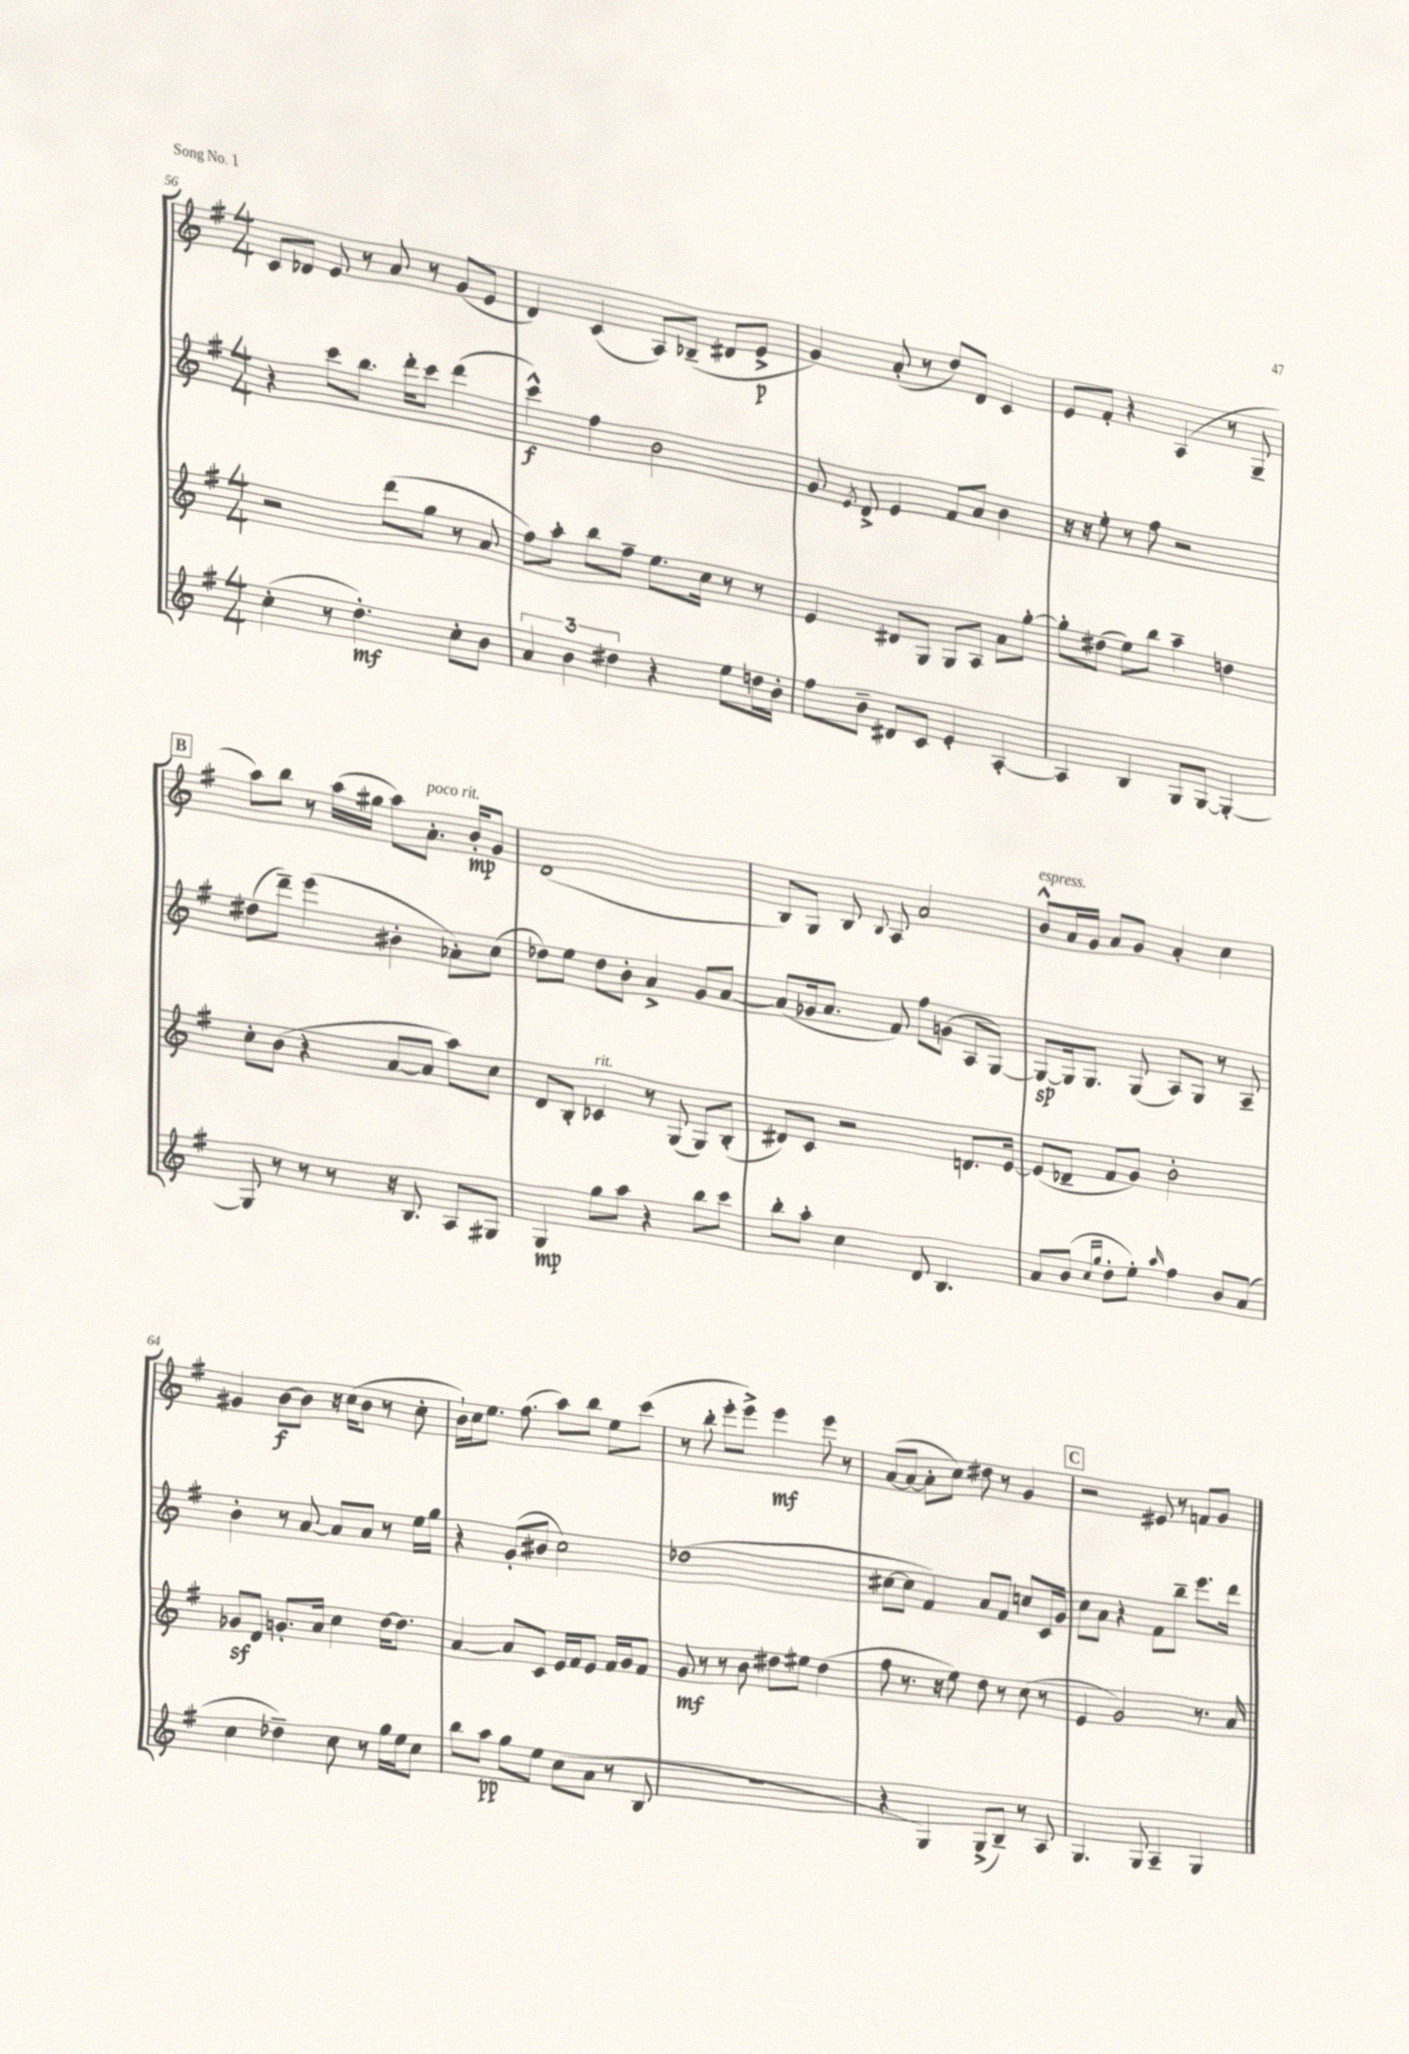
<<
\new StaffGroup <<
\new Staff = "s0" {
    \clef treble \key g \major \numericTimeSignature \time 4/4
    \autoBeamOff c'8[ des'8] e'8 r8 a'8 r8 g'8[( e'8] |
    d'4) c'4( a8[) bes8]--( dis'8[ e'8]->\p |
    g'4) a'8-.( r8 d''8[) d'8] c'4 |
    e'8[ fis'8]-. r4 a4( r8 g8-- |
    \mark \markup { \box "B" } a''8[) b''8] r8 a''16[( gis''16] a''8[) a'8.]-.^\markup { \italic "poco rit." } b'16[-.\mp g'8] |
    d'1( |
    b8[) g8] b8 \appoggiatura { b8 } a8 a'2 |
    b'8[-^^\markup { \italic "espress." } a'16 g'16] a'8[ g'8] a'4-. c''4 |
    gis'4 b'8[~\f b'8] r16 c''16[( b'8] r8 c''8-. |
    b'16[-!) c''16 e''8.] fis''8.( a''8[) b''8] e''8[ c'''8]( |
    r8 b''8-. e'''8[-. e'''8]->) e'''4\mf e'''8 r8 |
    a'8[~( a'8]~ a'8[-. c''8]) dis''8 r8 g'4 |
    \mark \markup { \box "C" } r2 eis'8 r8 f'8[ g'8] \bar "|." |
}
\new Staff = "s1" {
    \clef treble \key g \major \numericTimeSignature \time 4/4
    \autoBeamOff r4 c'''8[ b''8.] d'''16[-. c'''8] d'''4( |
    c'''4-^\f) fis''4 b'2 |
    g'8 \acciaccatura { e'8 } d'8-> e'4 fis'8[ a'8] b'4 |
    r16 r16 e''8-. r8 fis''8 r2 |
    \mark \markup { \box "B" } dis''8[( d'''8]--) e'''4( bis'4-. aes'8[-.) c''8]( |
    des''8[) e''8] des''8[ b'8]-. a'4-> g'8[ a'8]~ |
    a'8[( ges'16 a'8.] fis'8) fis''8[ g'8]( a8[ g8]~) |
    g8[~\sp g16 g8.] g8( a8[) g8] r8 a8-- |
    b'4-. r8 a'8~ a'8[ a'8] r8 e''16[ g''16] |
    r4 g'8[-.( bis'8] c''2) |
    des''1( |
    cis''8[~ cis''8] fis'4) a'8[ fis'8] c''8[ c'16 g'16] |
    \mark \markup { \box "C" } c''8[ a'8] r4 fis'8[ b''8]-- e'''8.[ d'''16] \bar "|." |
}
\new Staff = "s2" {
    \clef treble \key g \major \numericTimeSignature \time 4/4
    \autoBeamOff r2 d'''8[( g''8] r8 a'8 |
    fis''8[) a''8]-. b''8[ fis''8]-- e''8.[ c''16] r8 r8 |
    e'4 dis'8[ g8] g8[ a8] a'8[ g''8]~-. |
    g''8[-. dis''8]( e''8[) b''8] a''4-- d''4 |
    \mark \markup { \box "B" } c''8[-. b'8]( r4 a'8[~ a'8] a''8[) c''8] |
    d'8[ b8]-. ces'4^\markup { \italic "rit." } r8 g8( g8[) b8]-.( |
    dis'8[) c'8] r2 d'8.[ e'16]~ |
    e'8[( des'8]-- fis'8[ g'8]) b'2-. |
    ges'8[\sf d'8] g'8.[-. a'16] c''4 d''16[~ d''8.] |
    a'4~ a'8[ c'8] e'16[ fis'16 e'8] fis'16[ g'16 fis'8] |
    g'8\mf r8 r8 b'8 dis''8[ eis''8] dis''4( |
    fis''8 r8. r16 e''8) d''8 r8 c''8( r8 |
    \mark \markup { \box "C" } e'4 g'2) r8. a'16 \bar "|." |
}
\new Staff = "s3" {
    \clef treble \key g \major \numericTimeSignature \time 4/4
    \autoBeamOff c''4-.( r8 d''4.-.\mf) c''8[-. b'8] |
    \tuplet 3/2 { a'4 b'4 dis''4 } r4 e''8[ d''16 b'16]-. |
    fis''8[ b'8]-- dis'8[ c'8] e'4-. a4~-. |
    a4 b4 g8[ g8]~ g4~-. |
    \mark \markup { \box "B" } g8 r8 r8 r8 r16 b8. a8[ gis8] |
    g4\mp g''8[ a''8] r4 b''8[ c'''8] |
    b''8[-. a''8]-. c''4 d'8 b4. |
    a'8[ b'8]( \grace { c''16[ g''16] } d''8[-. e''8]-.) \grace { a''16 } fis''4 b'8[ a'8]( |
    c''4 des''4--) c''8 r8 g''16[ e''16 c''8] |
    b''8[ a''8]\pp g''8[ e''8] c''8[( a'8] r8 b8 |
    R1 |
    r4 g4) g8[->( b8]--) r8 a8 |
    \mark \markup { \box "C" } g4. g8 a4-- g4 \bar "|." |
}
>>
>>
\layout { \context { \Score currentBarNumber = #56 } }
